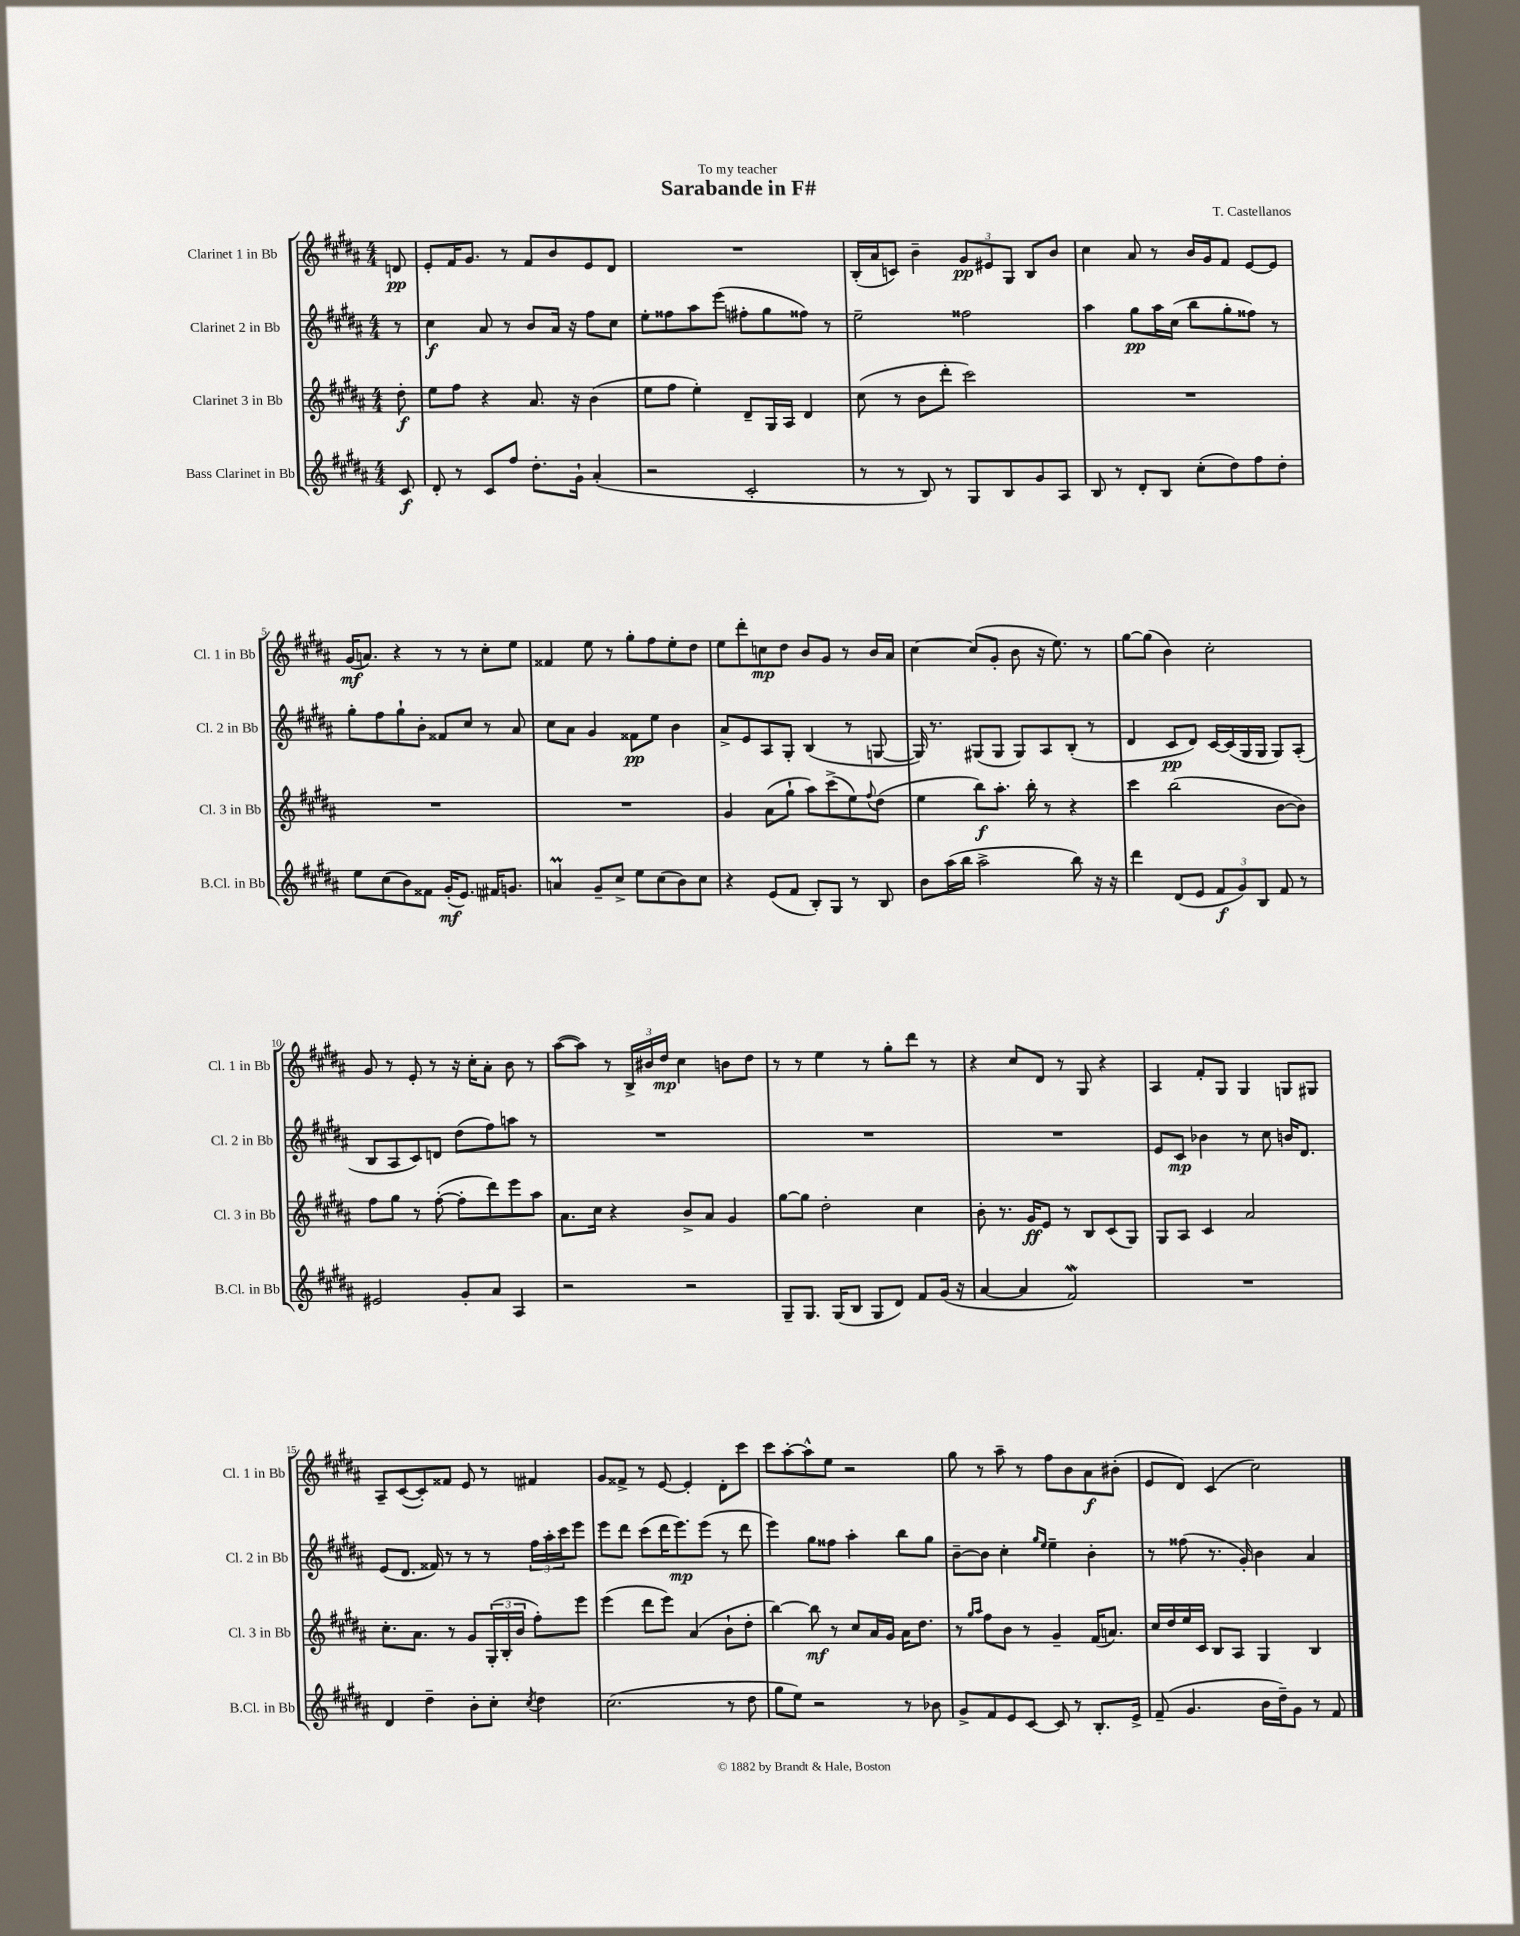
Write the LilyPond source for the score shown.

\header { title = "Sarabande in F#" composer = "T. Castellanos" dedication = "To my teacher" }
<<
\new StaffGroup <<
\new Staff = "s0" \with { instrumentName = "Clarinet 1 in Bb" shortInstrumentName = "Cl. 1 in Bb" } {
    \clef treble \key b \major \numericTimeSignature \time 4/4 \partial 8
    d'8\pp |
    e'8-. fis'16 gis'8. r8 fis'8 b'8 e'8 dis'8 |
    R1 |
    b16-.( ais'16 c'8) b'4-- \tuplet 3/2 { gis'8\pp eis'8 gis8 } b8 b'8 |
    cis''4 ais'8 r8 b'16 gis'16 fis'8 e'8~ e'8 |
    gis'16\mf( a'8.) r4 r8 r8 cis''8-. e''8 |
    fisis'4 e''8 r8 gis''8-. fis''8 e''8-. dis''8 |
    e''8 dis'''8-. c''8\mp dis''8 b'8 gis'8 r8 b'16 ais'16 |
    cis''4~ cis''8( gis'8-. b'8 r16 e''8.) r8 |
    gis''8~ gis''8( b'4) cis''2-. |
    gis'8 r8 e'8-. r8 r16 cis''16-. ais'8-. b'8 r8 |
    ais''8~( ais''8) r8 \tuplet 3/2 { b16-> bis'16 dis''16\mp } cis''4 b'8 dis''8 |
    r8 r8 e''4 r8 gis''8-. dis'''8 r8 |
    r4 cis''8 dis'8 r8 gis8 r4 |
    ais4 fis'8-. gis8 gis4 g8 gis8 |
    ais8-- cis'8~( cis'8-.) fisis'8 e'8 r8 fis'4 |
    gis'8 fisis'8-> r8 e'8~ e'4-. dis'8-. cis'''8 |
    cis'''8 ais''8~-. ais''8-^ e''8 r2 |
    gis''8 r8 ais''8-- r8 fis''8 b'8 ais'8\f bis'8-.( |
    e'8 dis'8) cis'4( cis''2) \bar "|." |
}
\new Staff = "s1" \with { instrumentName = "Clarinet 2 in Bb" shortInstrumentName = "Cl. 2 in Bb" } {
    \clef treble \key b \major \numericTimeSignature \time 4/4 \partial 8
    r8 |
    cis''4\f ais'8 r8 b'8 ais'16 r16 fis''8 cis''8 |
    e''8-. fisis''8 ais''8 e'''8( fis''8-. gis''8 fisis''8) r8 |
    e''2-- fisis''2 |
    ais''4 gis''8\pp ais''16 cis''16( b''8 gis''8-. fisis''8) r8 |
    gis''8-. fis''8 gis''8-! b'8-. fisis'8 cis''8 r8 ais'8 |
    cis''8 ais'8 gis'4 fisis'8\pp e''8 b'4 |
    ais'8-> e'8 ais8 gis8-. b4( r8 g8~ |
    g16) r8. gis8( gis8 gis8) ais8 b8-.( r8 |
    dis'4 cis'8\pp dis'8) cis'16~ cis'16( gis16 gis16 gis8) ais8-.( |
    b8 ais8 cis'8) d'8 dis''8( fis''8) a''8 r8 |
    R1 |
    R1 |
    R1 |
    e'8 cis'8\mp bes'4 r8 cis''8 b'16 dis'8. |
    e'8( dis'8. fisis'16) r8 r8 r8 \tuplet 3/2 { fis''16 ais''16-. cis'''16 } e'''8 |
    e'''8 dis'''8 cis'''8( dis'''16 e'''8.\mp) e'''8( r8 dis'''8 |
    e'''4) gis''8 fisis''8 ais''4-. b''8 gis''8 |
    b'8~-- b'8 cis''4-. \grace { gis''16 e''16 } e''4-- b'4-. |
    r8 fisis''8( r8. gis'16-.) b'4 ais'4 \bar "|." |
}
\new Staff = "s2" \with { instrumentName = "Clarinet 3 in Bb" shortInstrumentName = "Cl. 3 in Bb" } {
    \clef treble \key b \major \numericTimeSignature \time 4/4 \partial 8
    dis''8-.\f |
    e''8 fis''8 r4 ais'8. r16 b'4( |
    e''8 fis''8 e''4-.) dis'8-- gis16 ais16 dis'4 |
    cis''8( r8 b'8 dis'''8-. cis'''2) |
    R1 |
    R1 |
    R1 |
    gis'4 ais'8( gis''8-! ais''8) cis'''8->( e''8) \appoggiatura { fis''8 } dis''8( |
    e''4 b''8\f) ais''8.-. b''16-. r8 r4 |
    cis'''4 b''2( b'8~ b'8) |
    fis''8 gis''8 r8 fis''8~-.( fis''8-. dis'''8) e'''8 ais''8 |
    ais'8. cis''16 r4 b'8-> ais'8 gis'4 |
    gis''8~ gis''8 dis''2-. cis''4 |
    b'8-. r8. gis'16\ff e'8 r8 b8 cis'8( gis8) |
    gis8 ais8 cis'4 ais'2 |
    cis''8.-. ais'8. r8 gis'8 \tuplet 3/2 { gis16-.( b16-. b'16 } fis''8-.) e'''8 |
    e'''4( dis'''8 e'''8) ais'4( b'8-! dis''8-. |
    b''4~) b''8\mf r8 cis''8 ais'16 gis'16 ais'16 dis''8. |
    r8 \grace { gis''16 ais''16 } fis''8 b'8 r8 gis'4-- fis'16( a'8.) |
    cis''16 dis''16 e''16 cis'16 b8 ais8 gis4 b4 \bar "|." |
}
\new Staff = "s3" \with { instrumentName = "Bass Clarinet in Bb" shortInstrumentName = "B.Cl. in Bb" } {
    \clef treble \key b \major \numericTimeSignature \time 4/4 \partial 8
    cis'8\f |
    dis'8-. r8 cis'8 fis''8 dis''8.-. gis'16-! ais'4-.( |
    r2 cis'2-. |
    r8 r8 b8) r8 gis8 b8 gis'8 ais8 |
    b8 r8 dis'8-. b8 cis''8-.( dis''8) fis''8 dis''8-. |
    e''8 cis''8( b'8) fisis'8 gis'16-.\mf( e'8.) fis'16 g'8. |
    a'4\prall gis'8-- cis''8-> e''8 cis''8( b'8) cis''8 |
    r4 e'8( fis'8 b8-.) gis8 r8 b8 |
    b'8 ais''16( b''16 ais''2-> b''8) r16 r16 |
    dis'''4 dis'8( e'8 \tuplet 3/2 { fis'8\f gis'8) b8 } fis'8 r8 |
    eis'2 gis'8-. ais'8 ais4 |
    r2 r2 |
    gis8-- gis8. gis16( b8 gis8 dis'8) fis'8 gis'16( r16 |
    ais'4~ ais'4 fis'2\mordent) |
    R1 |
    dis'4 dis''4-- b'8-. cis''8-. \acciaccatura { cis''8 } dis''4 |
    cis''2.( r8 dis''8 |
    gis''8 e''8) r2 r8 bes'8 |
    gis'8-> fis'8 e'8 cis'8~ cis'8 r8 b8.-. e'16-> |
    fis'8--( gis'4. b'16 dis''16--) gis'8 r8 fis'8 \bar "|." |
}
>>
>>
